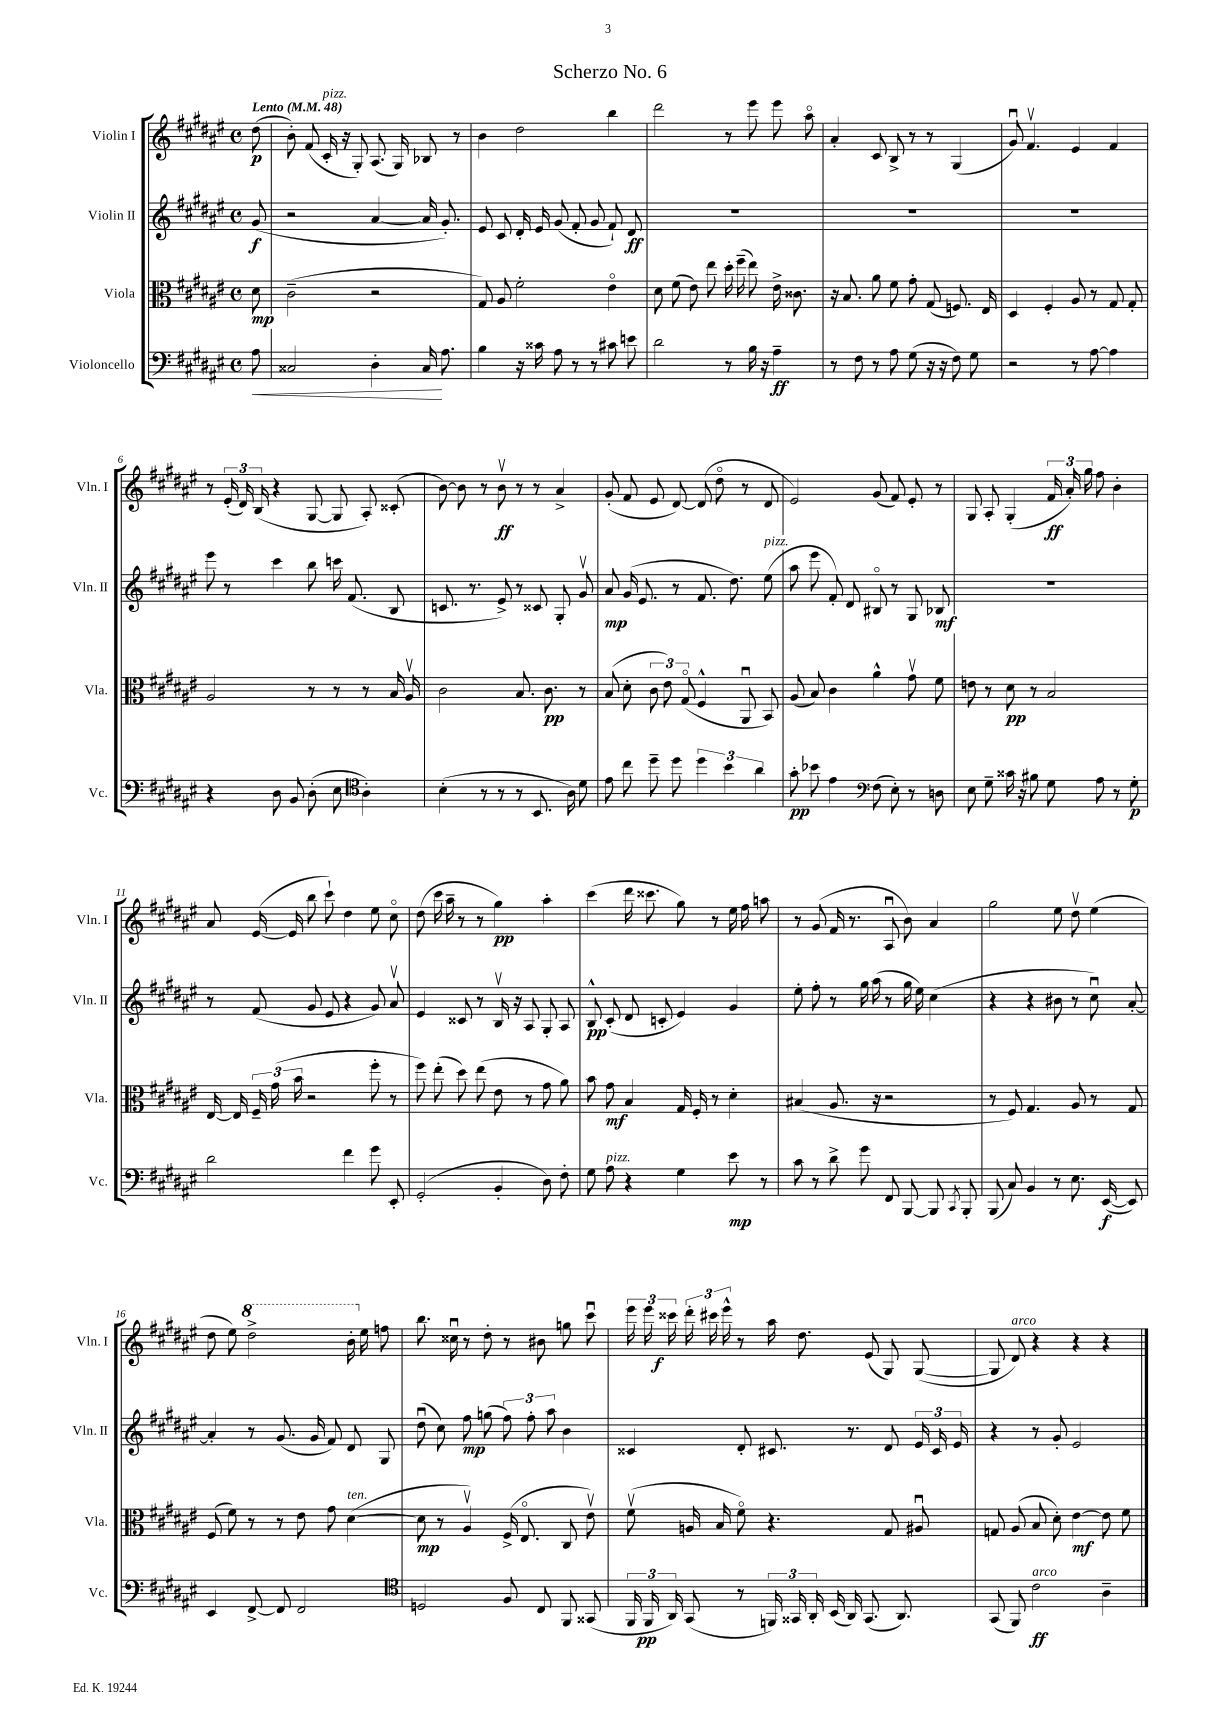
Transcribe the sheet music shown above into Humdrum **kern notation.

**kern	**kern	**kern	**kern
*staff4	*staff3	*staff2	*staff1
*clefF4	*clefC3	*clefG2	*clefG2
*k[f#c#g#d#a#e#]	*k[f#c#g#d#a#e#]	*k[f#c#g#d#a#e#]	*k[f#c#g#d#a#e#]
*M4/4	*M4/4	*M4/4	*M4/4
*met(c)	*met(c)	*met(c)	*met(c)
*MM48	*MM48	*MM48	*MM48
8A#	8d#	(8g#	(8dd#
=	=	=	=
2C##	(2c#~	2r	8b')
.	.	.	(8f#
.	.	.	16c#'
.	.	.	16r
.	.	.	8G#')
4D#'	2r	[4a#	(8.A#
.	.	.	16G#)
16C##	.	16a#]	8B-
8.A#	.	8.g#')	.
.	.	.	8r
=	=	=	=
4B	8G#)	8e#	4b
.	8A#	8c#	.
16r	2f#'	16d#'	2dd#
16c##	.	16e#	.
8A#	.	(8g#	.
8r	.	8f#'	.
8r	.	8g#	.
8c#	4e#o	8f#`)	4bb
8e	.	8d#	.
=	=	=	=
2d#	8d#	1r	2ddd#
.	(8f#	.	.
.	8e#)	.	.
.	8ee#	.	.
8r	16dd#'	.	8r
.	(16ff#~	.	.
16B	8ee#)	.	8eee#
16r	.	.	.
4A#~	16e#^	.	8eee#
.	8.c##	.	.
.	.	.	8aa#o
=	=	=	=
8r	16r	1r	4a#'
.	8.B	.	.
8F#	.	.	.
8r	8a#	.	8c#
8A#	8f#	.	8B^
(8G#	8g#'	.	8r
16r	(8G#	.	8r
16r	.	.	.
8F#)	8.F)	.	(4G#
8G#	.	.	.
.	16E#	.	.
=	=	=	=
2r	4D#	1r	8g#u)
.	.	.	4.f#v
.	4F#'	.	.
8r	8A#	.	4e#
[8A#	8r	.	.
4A#]	8G#	.	4f#
.	8G#'	.	.
=	=	=	=
4r	2A#	8eee#	8r
.	.	8r	(24e#'
.	.	.	24d#)
.	.	.	(24B
8D#	.	4ccc#	4r
8BB	.	.	.
(8D#'	8r	8bb	[8G#
8E#	8r	16ccc	8G#]
.	.	(8.f#	.
*clefC4	*	*	*
4A#')	8r	.	8A#')
.	16B	8B	(8c##'
.	16A#v	.	.
=	=	=	=
(4B'	2c#	8.c	[8b)
.	.	.	8b]
.	.	8.r	.
8r	.	.	8r
8r	.	8e#^)	8bv
8r	8.B	8r	8r
8.BB	.	8c##	8r
.	8.c#	.	.
.	.	8G#'	4a#^
16A#)	.	.	.
8d#	8r	8g#v	.
=	=	=	=
8e#	(8B	8a#	(8g#'
8cc#	8d#'	(16g#	8f#
.	.	8.e#	.
8dd#~	12c#	.	8e#
.	12e#)	.	.
8dd#	.	8r	[8d#)
.	(12G#o	.	.
6dd#	4F#^^	8.f#	(8d#]
.	.	.	8dd#o
6b	.	.	.
.	.	8.dd#)	.
.	8AA#u	.	8r
6a#	.	.	.
.	8BB)	(8ee#	8d#
=	=	=	=
8g#'	(8A#	8aa#	2e#)
8b-	8B)	8eee#	.
4e#	4c#	8f#')	.
.	.	8d#	.
*clefF4	*	*	*
(8F#	4a#^^	8B#o	(8g#
8E#')	.	8r	8f#)
8r	8g#v	8G#	8e#'
8D	8f#	8B-	8r
=	=	=	=
8E#	8e	1r	8G#
8G#~	8r	.	8A#'
16c##	8d#	.	(4G#'
16r	.	.	.
8B#	8r	.	.
8G#	2B	.	24f#
.	.	.	24a#')
.	.	.	24gg#
8A#	.	.	8ff#
8r	.	.	4b'
8G#'	.	.	.
=	=	=	=
2d#	[16E#	8r	8a#
.	16E#]	.	.
.	24F#~	(8f#	([16e#
.	(24g#	.	.
.	.	.	16e#]
.	24b	.	.
.	2r	8g#	8bb
.	.	8e#	8ccc#`)
4f#	.	4r	4dd#
8g#	8ff#'	8g#)	8ee#
8EE#'	8r	8a#v	8cc#o
=	=	=	=
(2GG#'	8ff#)	4e#	(8dd#
.	(8ee#'	.	16ccc#
.	.	.	16aa#~
.	8dd#)	8c##	8r
.	(8ee#	8r	8r
4BB'	8e#	16Bv	4gg#)
.	.	16r	.
.	8r	8A#	.
8D#)	8g#	8G#'	4aa#'
8F#'	8a#)	8A#	.
=	=	=	=
8G#	8b	8B^^	(4ccc#
8A#	8g#	(8c#'	.
4r	4B	8d#	16ddd#
.	.	.	8.ccc##
.	.	8c'	.
4G#	16G#	4e#)	8gg#)
.	16F#'	.	.
.	8r	.	8r
8e#	4d#'	4g#	16ee#
.	.	.	16ff#
8r	.	.	8aa
=	=	=	=
8c#	(4B#	8ee#'	8r
8r	.	8ff#'	(8g#
8d#^	8.A#	8r	16f#
.	.	.	8.r
8g#	.	16gg#	.
.	16r	(16aa#	.
8FF#	2r	8r	8A#u
[8BBB	.	16gg#	8b)
.	.	16ee#)	.
8BBB]	.	(4cc#	4a#
8qCC#	.	.	.
8BBB'	.	.	.
=	=	=	=
(8BBB	8r	4r	2gg#
8C#)	8F#)	.	.
4BB	4.G#	4r	.
8r	.	8b#	8ee#
8.E#	8A#	8r	8dd#v
.	8r	8cc#u)	(4ee#
([16EE#	.	.	.
8EE#])	8G#	[8a#'	.
=	=	=	=
4EE#	(8F#	4a#']	8dd#
.	8f#)	.	8ee#)
[8FF#^	8r	8r	2ddd#^
8FF#]	8r	(8.g#	.
2FF#	8e#	.	.
.	.	16g#	.
.	8g#	8f#)	.
.	([4d#	8d#	16bb'
.	.	.	16ee#
.	.	8G#	8ff
=	=	=	=
*clefC4	*	*	*
2D	8d#]	(8dd#u	8.bb
.	8r	8cc#)	.
.	.	.	16cc##u
.	4A#v)	8ff#	8r
.	.	(8gg	8dd#'
8F#	(16F#^	12ff#)	8r
.	8.E#o	.	.
.	.	12ff#'	.
8C#	.	.	8b#
.	.	12aa#	.
8FF#	8C#	4b	8gg
(8GG##	8e#v)	.	8ccc#u
=	=	=	=
24FF#	(8f#v	4c##	24eee#
24FF#	.	.	24eee#
24AA#)	.	.	24ccc##
(8GG#	16A	.	24ddd#'
.	.	.	24ccc#
.	16B	.	.
.	.	.	24eee#^^
8r	8f#o)	8d#'	8r
24FF)	4.r	8.c#	16aa#
24GG##	.	.	.
.	.	.	8.dd#
24AA#'	.	.	.
(16BB	.	.	.
16AA#)	.	8.r	.
(8.GG##	.	.	(8e#
.	8G#	8d#	8G#)
8.AA#)	.	.	.
.	8A#u	24e#	([8G#
.	.	24c#	.
.	.	24e#	.
=	=	=	=
(8GG#	8G	4r	8G#]
8FF#)	(8A#	.	8d#)
2c#	8B	8r	4r
.	8d#')	8g#'	.
.	[4e#	2e#	4r
4A#~	8e#]	.	4r
.	8f#	.	.
==	==	==	==
*-	*-	*-	*-
